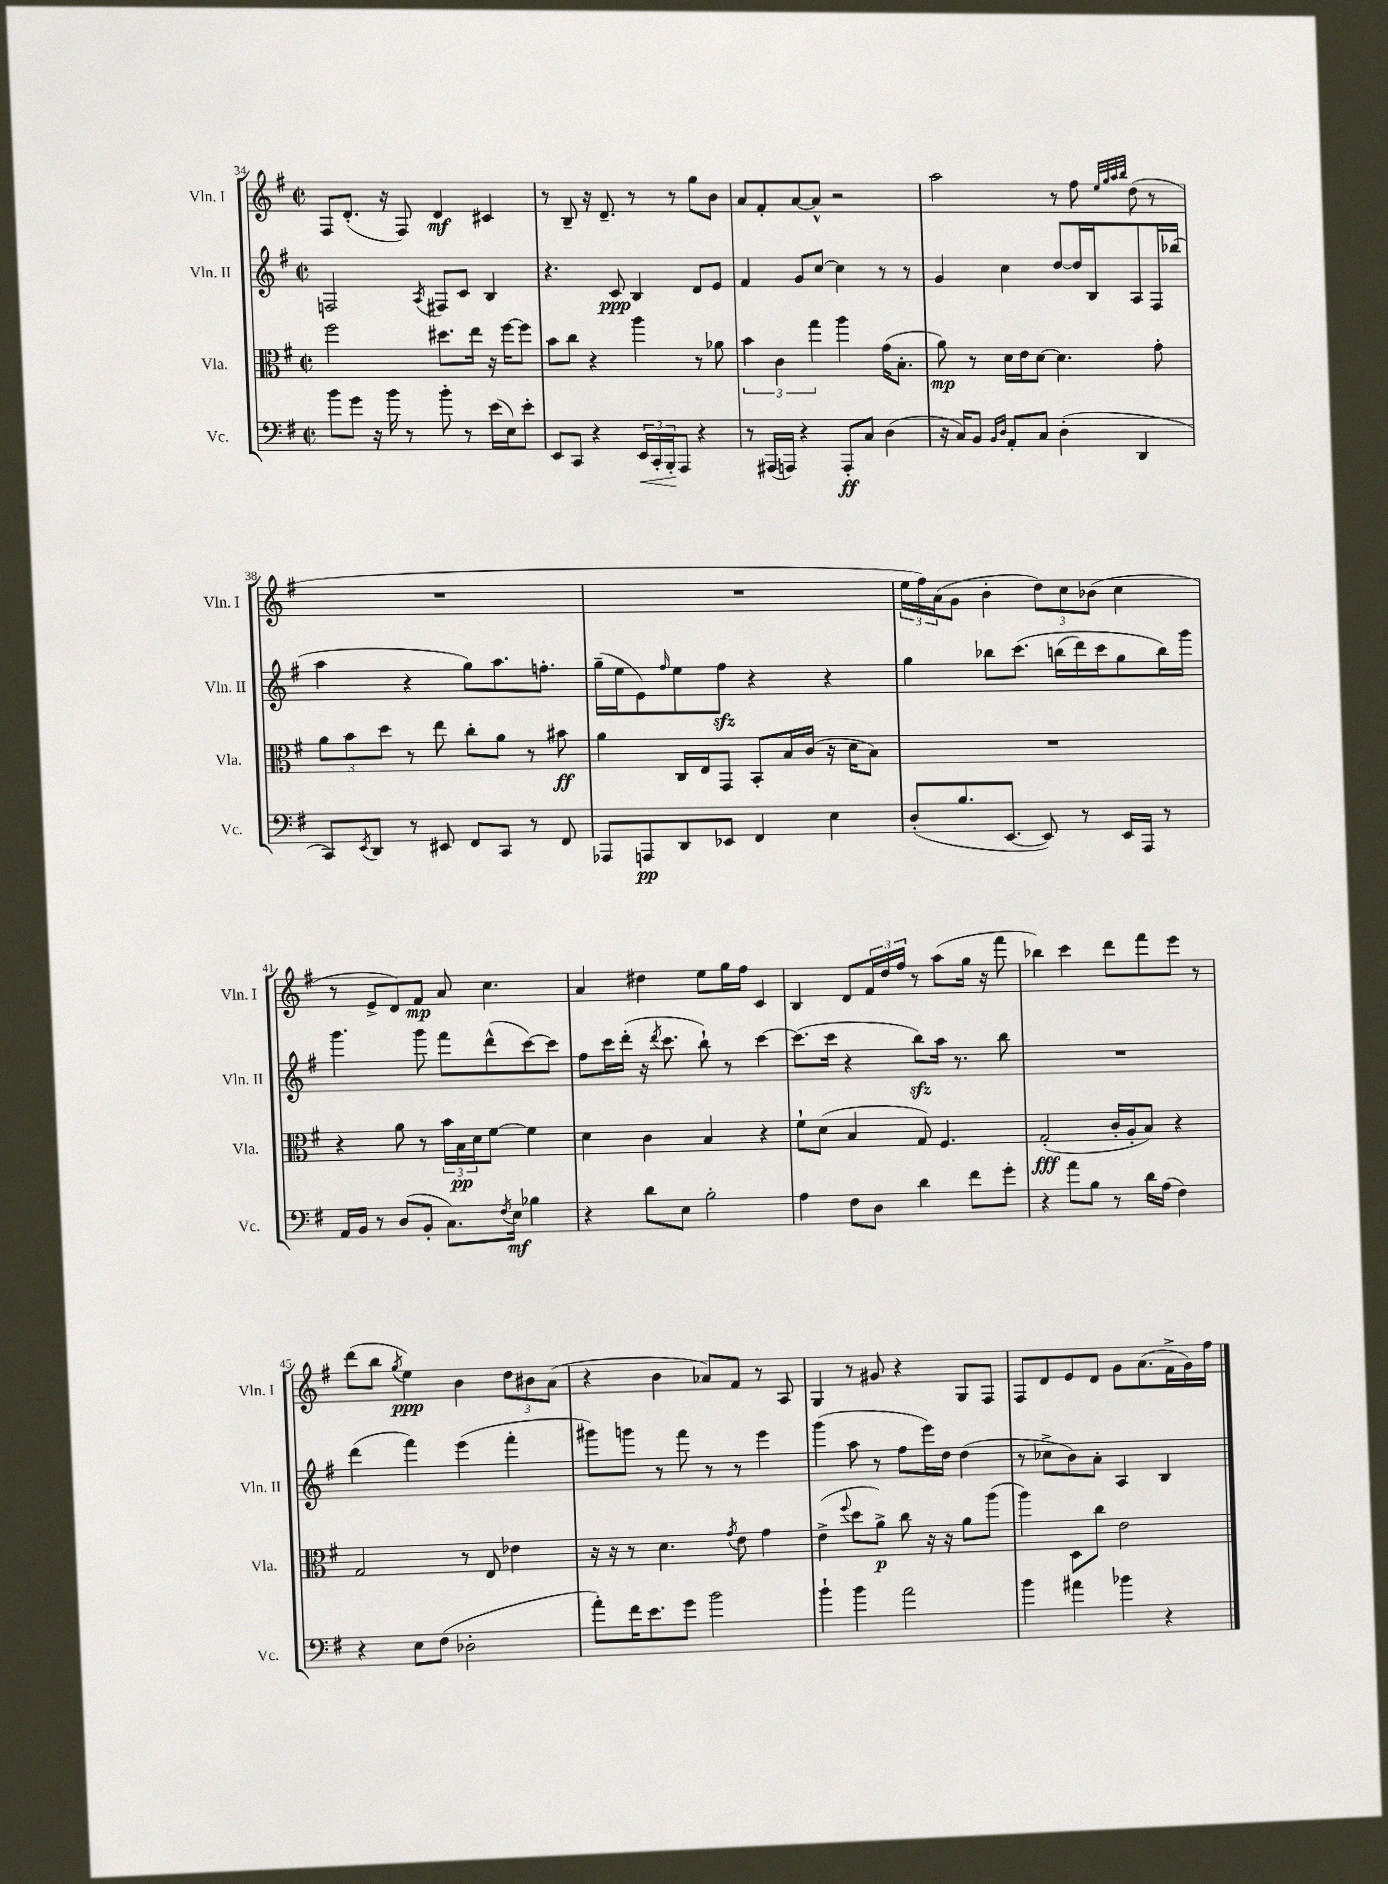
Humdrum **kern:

**kern	**dynam	**kern	**dynam	**kern	**dynam	**kern	**dynam
*part4	*part4	*part3	*part3	*part2	*part2	*part1	*part1
*staff4	*staff4	*staff3	*staff3	*staff2	*staff2	*staff1	*staff1
*I"Vc.	*	*I"Vla.	*	*I"Vln. II	*	*I"Vln. I	*
*I'Vc.	*	*I'Vla.	*	*I'Vln. II	*	*I'Vln. I	*
*clefF4	*	*clefC3	*	*clefG2	*	*clefG2	*
*k[f#]	*	*k[f#]	*	*k[f#]	*	*k[f#]	*
*M2/2	*	*M2/2	*	*M2/2	*	*M2/2	*
*met(c|)	*	*met(c|)	*	*met(c|)	*	*met(c|)	*
=34	=34	=34	=34	=34	=34	=34	=34
8b\L	.	2ff#\	.	2Fn/	.	8F#/L	.
8g\J	.	.	.	.	.	(8.d'/J	.
16r	.	.	.	.	.	.	.
16b\	.	.	.	.	.	16r	.
8r	.	.	.	.	.	8F#/)	.
.	.	.	.	8qA/	.	.	.
8b'\	.	8.dd#X\L	.	8F#X/L	.	4d/	mf
8r	.	.	.	8c/J	.	.	.
.	.	16ee\Jk	.	.	.	.	.
(16e\LL	.	16r	.	4B/	.	4c#X/	.
16E\J)	.	[16ff#\KL	.	.	.	.	.
8e'\J	.	8ff#\J]	.	.	.	.	.
=35	=35	=35	=35	=35	=35	=35	=35
8EE/L	.	8b\L	.	4.r	.	8r	.
8CC/J	.	8cc\J	.	.	.	8B~/	.
4r	.	4r	.	.	.	16r	.
.	.	.	.	.	.	8.d~/	.
.	.	.	.	8c/	ppp	.	.
!	!LO:HP:b	!	!	!	!	!	!
24EE/LL	<	4aa\	.	4B/	.	8r	.
24CC'/	.	.	.	.	.	.	.
24BBB'/J	.	.	.	.	.	.	.
8AAA/J	[	.	.	.	.	8r	.
4r	.	8r	.	8d/L	.	8gg\L	.
.	.	8a-X\	.	8e/J	.	8b\J	.
=36	=36	=36	=36	=36	=36	=36	=36
8r	.	6b\	.	4f#/	.	8a/L	.
(16AAA#X/LL	.	.	.	.	.	8f#'/	.
.	.	6c\	.	.	.	.	.
16AAAn/JJ)	.	.	.	.	.	.	.
4r	.	.	.	8g/L	.	[8a/	.
.	.	6gg\	.	.	.	.	.
.	.	.	.	[8cc/J	.	8a^^/J]	.
8AAA'/L	ff	4aa\	.	4cc\]	.	2r	.
8C/J	.	.	.	.	.	.	.
(4D\	.	(16g\KL	.	8r	.	.	.
.	.	8.B'\J	.	.	.	.	.
.	.	.	.	8r	.	.	.
=37	=37	=37	=37	=37	=37	=37	=37
16r	.	8a\)	mp	4g/	.	2aa\	.
16C/KL)	.	.	.	.	.	.	.
8BB/J	.	8r	.	.	.	.	.
16qqBB/LL	.	.	.	.	.	.	.
16qqD/JJ	.	.	.	.	.	.	.
8AA'/L	.	16d\LL	.	4cc\	.	.	.
.	.	16e\J	.	.	.	.	.
8C/J	.	[8d\J	.	.	.	.	.
(4D'\	.	4.d\]	.	[8dd/L	.	8r	.
.	.	.	.	16dd/L]	.	8ff#\	.
.	.	.	.	16B/J	.	.	.
.	.	.	.	.	.	32qqee/LLL	.
.	.	.	.	.	.	32qqgg/	.
.	.	.	.	.	.	32qqaa/	.
.	.	.	.	.	.	32qqbb/JJJ	.
4DD/	.	.	.	8A/	.	(8dd\	.
.	.	8g'\	.	16F#/L	.	8r	.
.	.	.	.	(16bb-X/JJ	.	.	.
!!LO:LB:g=z
=38	=38	=38	=38	=38	=38	=38	=38
8CC/L)	.	12a\L	.	4aa\	.	1r	.
.	.	12b\	.	.	.	.	.
8qEE/	.	.	.	.	.	.	.
8DD/J	.	.	.	.	.	.	.
.	.	12dd\J	.	.	.	.	.
8r	.	8r	.	4r	.	.	.
8EE#X/	.	8ee\	.	.	.	.	.
8FF#/L	.	8cc'\L	.	8gg\L)	.	.	.
8CC/J	.	8a\J	.	8.aa\	.	.	.
8r	.	8r	.	.	.	.	.
.	.	.	.	8.ffn'\J	.	.	.
8FF#/	.	8b#X\	ff	.	.	.	.
=39	=39	=39	=39	=39	=39	=39	=39
8AAA-X/L	.	4a\	.	(16gg~\LL	.	1r	.
.	.	.	.	16ee\J	.	.	.
8AAAn/	pp	.	.	8e\)	.	.	.
.	.	.	.	16qqff#/	.	.	.
8DD/	.	16C/LL	.	8ee\	.	.	.
.	.	16E/J	.	.	.	.	.
8EE-X/J	.	8GG/J	.	8ff#zz\J	.	.	.
4FF#/	.	8BB'/L	.	4r	.	.	.
.	.	16B/L	.	.	.	.	.
.	.	(16c/JJ	.	.	.	.	.
4E\	.	16r	.	4r	.	.	.
.	.	16d\KL	.	.	.	.	.
.	.	8B\J)	.	.	.	.	.
=40	=40	=40	=40	=40	=40	=40	=40
(8D'/L	.	1r	.	4gg\	.	24ee\LL	.
.	.	.	.	.	.	24ff#\)	.
.	.	.	.	.	.	(24a\J	.
8.B/	.	.	.	.	.	8g\J	.
.	.	.	.	8bb-X\L	.	4b'\	.
[8.EE/J	.	.	.	.	.	.	.
.	.	.	.	(8.ccc\J	.	.	.
8EE/])	.	.	.	.	.	12dd\L)	.
.	.	.	.	(16bbn\LL	.	.	.
.	.	.	.	.	.	12cc\	.
8r	.	.	.	16ddd\)	.	.	.
.	.	.	.	.	.	(12b-X\J	.
.	.	.	.	16ccc\J	.	.	.
16EE/LL	.	.	.	8gg\	.	4cc\	.
16AAA/JJ	.	.	.	.	.	.	.
8r	.	.	.	16bb\L)	.	.	.
.	.	.	.	16ggg\JJ	.	.	.
!!LO:LB:g=z
=41	=41	=41	=41	=41	=41	=41	=41
16AA/LL	.	4r	.	4.ggg\	.	8r	.
16BB/JJ	.	.	.	.	.	.	.
8r	.	.	.	.	.	8e^/L	.
(8D/L	.	8a\	.	.	.	8d/)	.
8BB'/J	.	8r	.	8ggg\	.	8f#/J	mp
8.C\L)	.	24b\LL	.	8fff#\L	.	8a/	.
.	.	24B\	pp	.	.	.	.
.	.	24d\J	.	.	.	.	.
.	.	[8f#\J	.	(8ddd^^\	.	4.cc\	.
8qF#/	.	.	.	.	.	.	.
16E\Jk	mf	.	.	.	.	.	.
4B-X\	.	4f#\]	.	[8ccc\)	.	.	.
.	.	.	.	8ccc\J]	.	.	.
=42	=42	=42	=42	=42	=42	=42	=42
4r	.	4d\	.	8ff#\L	.	4a/	.
.	.	.	.	16ccc\L	.	.	.
.	.	.	.	(16ddd'\JJ	.	.	.
8d\L	.	4c\	.	16r	.	4dd#X\	.
.	.	.	.	8qddd/	.	.	.
.	.	.	.	8.ccc\	.	.	.
8E\J	.	.	.	.	.	.	.
2B'\	.	4B/	.	8bb`\)	.	8ee\L	.
.	.	.	.	8r	.	16gg\L	.
.	.	.	.	.	.	16ff#\JJ	.
.	.	4r	.	[4ccc\	.	4c/	.
=43	=43	=43	=43	=43	=43	=43	=43
4A\	.	8f#`\L	.	(8.ccc\L]	.	4B/	.
.	.	(8d\J	.	.	.	.	.
.	.	.	.	16ccc\Jk	.	.	.
8F#\L	.	4B/	.	4r	.	8d/L	.
8D\J	.	.	.	.	.	24f#/L	.
.	.	.	.	.	.	24dd/	.
.	.	.	.	.	.	24ff#/JJ	.
4d\	.	8G/)	.	8bbzz\L)	.	8r	.
.	.	4.F#/	.	16aa\Jk	.	(8aa\L	.
.	.	.	.	8.r	.	.	.
8f#\L	.	.	.	.	.	16gg\Jk	.
.	.	.	.	.	.	16r	.
8g'\J	.	.	.	8bb\	.	8fff#\	.
=44	=44	=44	=44	=44	=44	=44	=44
4r	.	(2G'/	fff	1r	.	4bb-X\)	.
8a\L	.	.	.	.	.	4ccc\	.
8B\J	.	.	.	.	.	.	.
8r	.	16c'/LL	.	.	.	8ddd\L	.
.	.	16A'/J	.	.	.	.	.
16d\LL	.	8B/J)	.	.	.	8fff#\	.
(16A\JJ	.	.	.	.	.	.	.
4F#\)	.	4r	.	.	.	8eee\J	.
.	.	.	.	.	.	8r	.
!!LO:LB:g=z
=45	=45	=45	=45	=45	=45	=45	=45
4r	.	2G/	.	(4ddd\	.	(8ddd\L	.
.	.	.	.	.	.	8bb\J	.
.	.	.	.	.	.	8qgg/	.
8E\L	.	.	.	4fff#\)	.	4ee\)	ppp
(8F#\J	.	.	.	.	.	.	.
2D-X'\	.	8r	.	(4eee\	.	4b\	.
.	.	8E/	.	.	.	.	.
.	.	4e-X\	.	4fff#'\	.	12dd\L	.
.	.	.	.	.	.	12b#X\	.
.	.	.	.	.	.	(12a\J	.
=46	=46	=46	=46	=46	=46	=46	=46
8a'\L)	.	16r	.	8ggg#X\L)	.	4r	.
.	.	16r	.	.	.	.	.
16f#\K	.	8r	.	8gggn\J	.	.	.
8.e\	.	.	.	.	.	.	.
.	.	4.d\	.	8r	.	4b\	.
8g\J	.	.	.	8fff#\	.	.	.
2b\	.	.	.	8r	.	8a-X/L)	.
.	.	8qg/	.	.	.	.	.
.	.	8e\	.	8r	.	8f#/J	.
.	.	4g\	.	4eee\	.	8r	.
.	.	.	.	.	.	8A/	.
=47	=47	=47	=47	=47	=47	=47	=47
4b`\	.	(4e^\	.	(4ggg\	.	4G/	.
.	.	8qqff#/	.	.	.	.	.
4b\	.	8dd\L	.	8aa\	.	8r	.
.	.	8a^\J)	p	8r	.	8g#X/	.
2a\	.	8cc\	.	8ff#\L	.	4r	.
.	.	16r	.	16eee\L)	.	.	.
.	.	16r	.	16dd\JJ	.	.	.
.	.	8a\L	.	(4dd\	.	8G/L	.
.	.	(8aa\J	.	.	.	8F#/J	.
=48	=48	=48	=48	=48	=48	=48	=48
4b\	.	4aa\)	.	8r	.	8F#/L	.
.	.	.	.	8cc-X^\L	.	8d/	.
4a#X\	.	8D\L	.	8b\)	.	8e/	.
.	.	8cc\J	.	8a'\J	.	8d/J	.
4b-X\	.	2e\	.	4A/	.	8g\L	.
.	.	.	.	.	.	(8.a\	.
4r	.	.	.	4B/	.	.	.
.	.	.	.	.	.	16f#^\L	.
.	.	.	.	.	.	16g\)	.
.	.	.	.	.	.	16ff#\JJ	.
==	==	==	==	==	==	==	==
*-	*-	*-	*-	*-	*-	*-	*-
